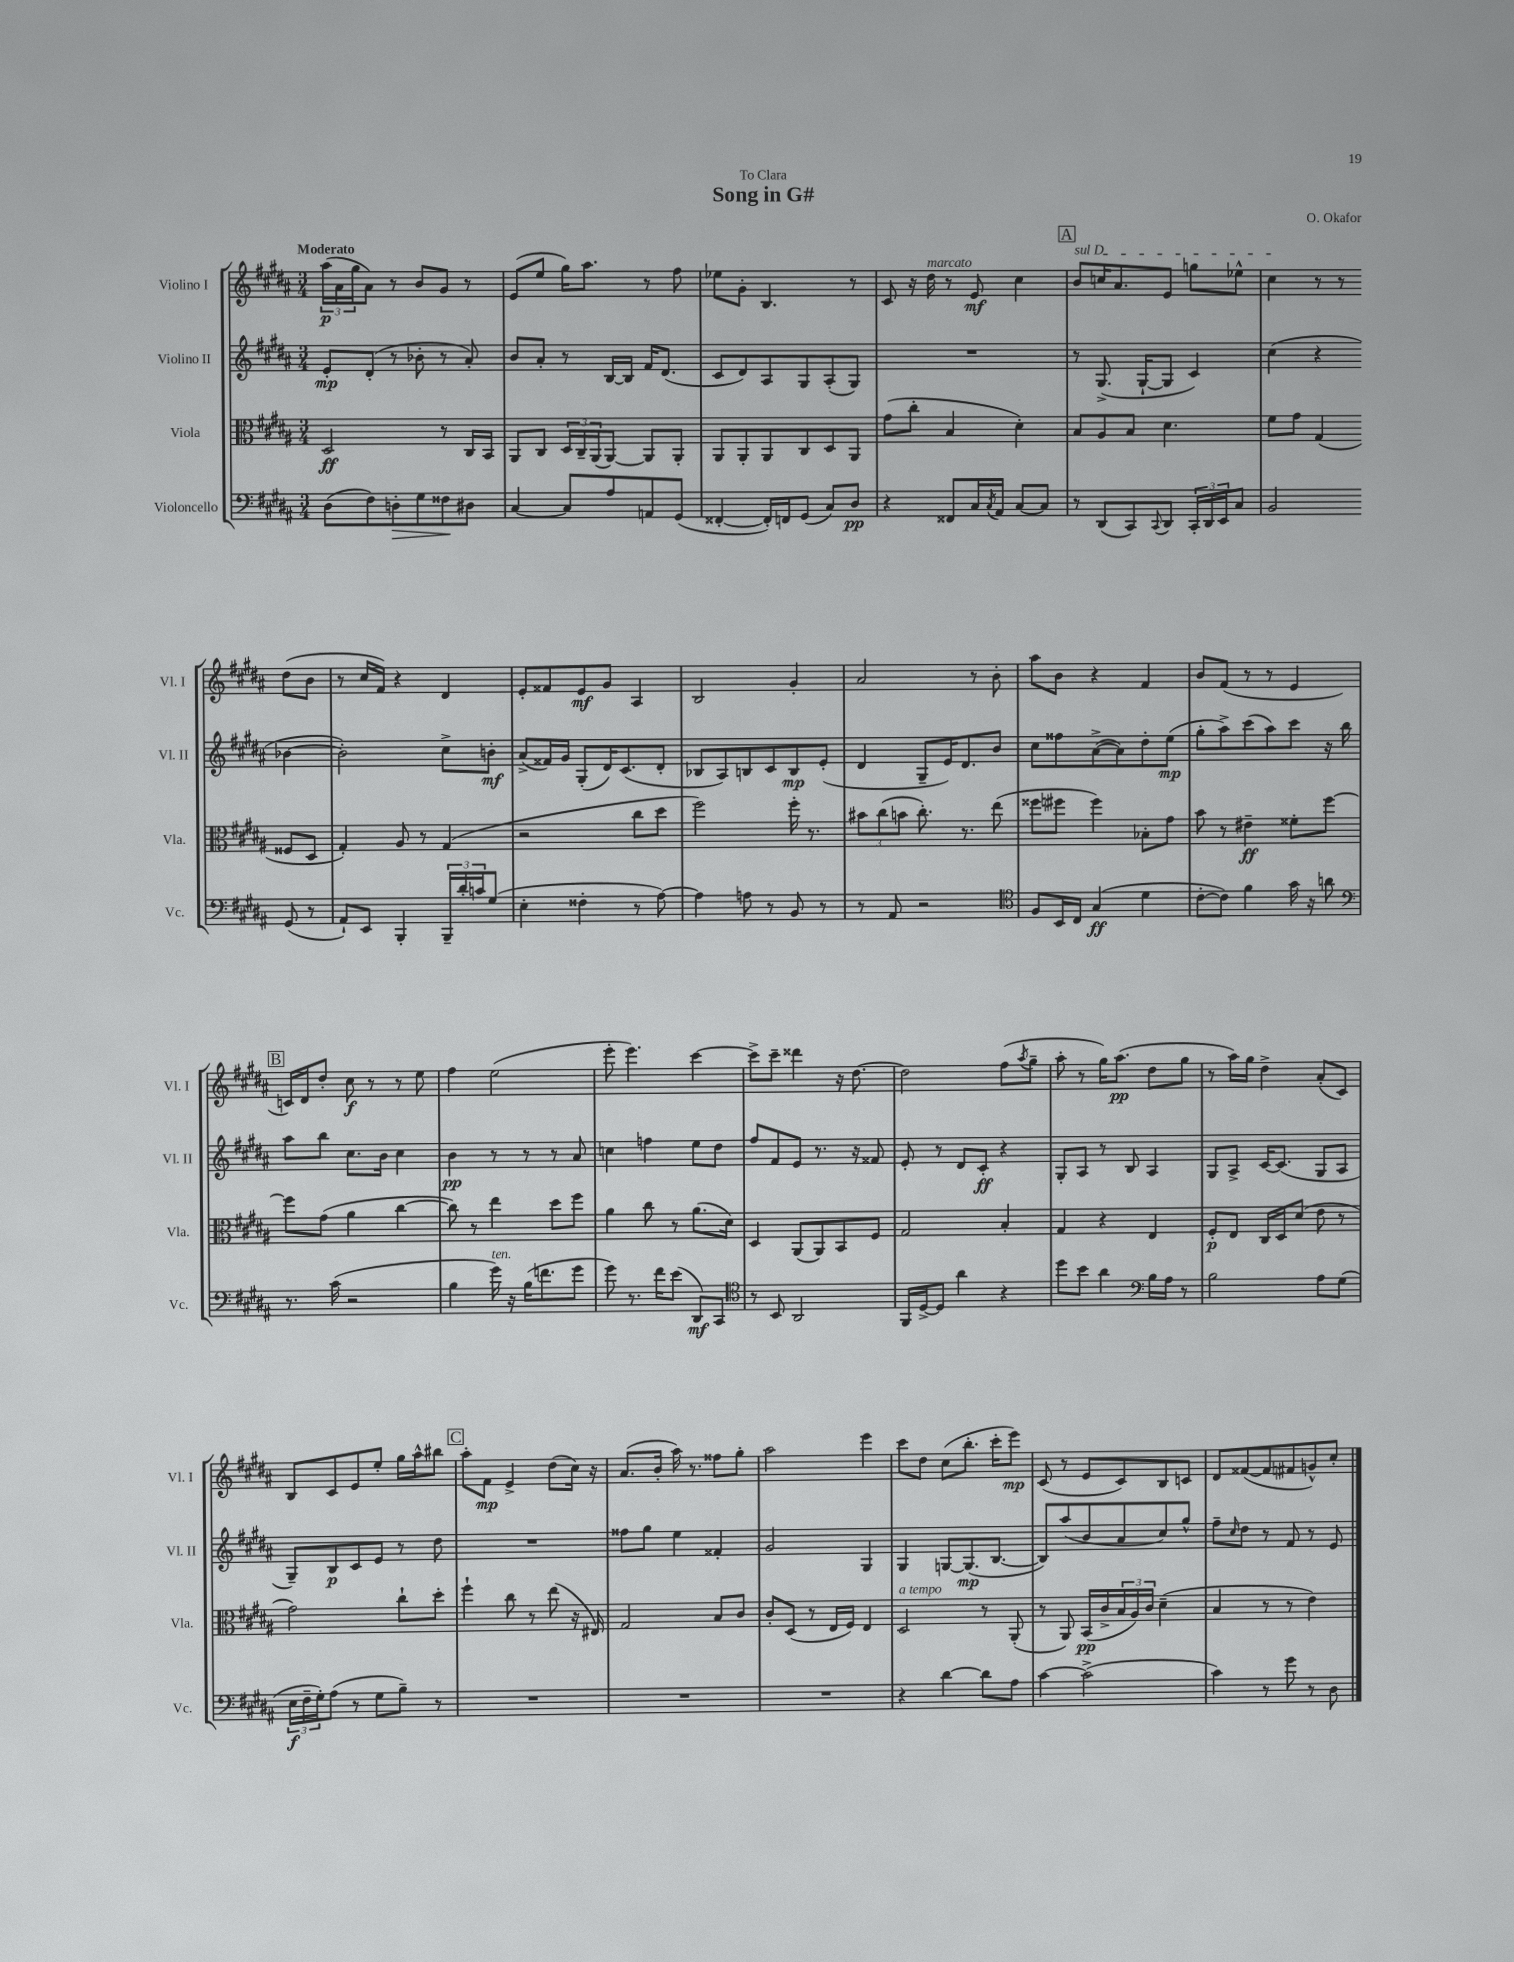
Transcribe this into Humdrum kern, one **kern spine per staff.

**kern	**kern	**kern	**kern
*staff4	*staff3	*staff2	*staff1
*clefF4	*clefC3	*clefG2	*clefG2
*k[f#c#g#d#a#]	*k[f#c#g#d#a#]	*k[f#c#g#d#a#]	*k[f#c#g#d#a#]
*M3/4	*M3/4	*M3/4	*M3/4
(8D#	2D#	8e'	(24aa#
.	.	.	24a#
.	.	.	24gg#
8F#)	.	(8d#'	8a#)
8D'	.	8r	8r
8G#	.	8b-'	8b
8F##	8r	8r	8g#
8D#	16C#	8a#')	8r
.	16BB	.	.
=	=	=	=
[4C#	8AA#	8b	(8e
.	8C#	8a#'	8ee
8C#]	24D#	8r	16gg#)
.	24C#~	.	.
.	.	.	8.aa#
.	(24AA#	.	.
8A#	[8AA#)	[16B	.
.	.	16B]	.
8AA	8AA#]	16f#	8r
.	.	(8.d#	.
(8GG#	8AA#'	.	8ff#
=	=	=	=
[4FF##'	8AA#	8c#	8ee-
.	8AA#'	8d#)	8g#'
16FF##'])	8AA#	8A#	4.B
16FF	.	.	.
(8GG#	8C#	8G#	.
8C#)	8D#	(8A#'	.
8D#	8AA#	8G#)	8r
=	=	=	=
4r	(8g#	2.r	8c#
.	8cc#'	.	16r
.	.	.	16dd#
8FF##	4B	.	8r
16C#	.	.	8e
8qC#	.	.	.
16AA#	.	.	.
[8C#	4d#')	.	4cc#
8C#]	.	.	.
=	=	=	=
8r	8B	8r	8b
(8DD#	8A#	(8.G#^	16cc
.	.	.	8.a#
8CC#)	8B	.	.
.	.	[16G#`	.
8qqCC#	.	.	.
8DD#	4.d#	8G#]	8e
24CC#'	.	4c#)	8gg
24DD#	.	.	.
24EE	.	.	.
8C#	.	.	8ee-^^
=	=	=	=
2BB	8f#	(4cc#	4cc#
.	8g#	.	.
.	(4G#	4r	8r
.	.	.	8r
(8GG#	8F##	[4b-	(8dd#
8r	8D#	.	8b
=	=	=	=
8AA#`)	4G#')	2b-'])	8r
8EE	.	.	16cc#
.	.	.	16f#)
4BBB'	8A#	.	4r
.	8r	.	.
24BBB~	(4G#	8cc#^	4d#
24d#'	.	.	.
24c	.	.	.
(8G#	.	8b'	.
=	=	=	=
4E'	2r	(8a#^	8e'
.	.	16f##)	8f##
.	.	16g#	.
4F##'	.	(8G#'	8e
.	.	16d#)	8g#
.	.	(8.c#	.
8r	8cc#	.	4A#
[8A#)	8dd#	8d#'	.
=	=	=	=
4A#]	2ff#)	8B-	2B
.	.	8A#)	.
8A	.	8B	.
8r	.	8c#	.
8BB	16ff#'	8B	4g#'
.	8.r	.	.
8r	.	(8e'	.
=	=	=	=
8r	12b#	4d#	2a#
.	(12cc#	.	.
8AA#	.	.	.
.	12b	.	.
2r	8.cc#')	8G#~	.
.	.	16e)	.
.	8.r	8.d#	.
.	.	.	8r
.	(8ee	8b	8b'
=	=	=	=
*clefC4	*	*	*
8F#	8ff##	8cc#	8aa#
16BB	8ff#	8ff##	8b
16C#	.	.	.
(4G#	4ff#)	([8a#^	4r
.	.	8a#])	.
4d#	8B-'	8dd#'	4f#
.	8g#	(8ee	.
=	=	=	=
[8c#'	8b	8gg#'	8b
8c#])	8r	8aa#^)	(8f#
4f#	4e#~	(8ccc#	8r
.	.	8aa#)	8r
16g#	8f##'	8ccc#	4e
16r	.	.	.
8a	[8ff#	16r	.
.	.	16bb	.
=	=	=	=
*clefF4	*	*	*
8.r	8ff#]	8aa#	16c)
.	.	.	16d#
.	(8g#	8bb	8dd#'
(16c#	.	.	.
2r	4a#	8.cc#	8cc#
.	.	.	8r
.	.	16b	.
.	[4cc#	4cc#	8r
.	.	.	8ee
=	=	=	=
4B	8cc#])	4b	4ff#
.	8r	.	.
16g#)	4ee	8r	(2ee
16r	.	.	.
(16B	.	8r	.
8.f	.	.	.
.	8dd#	8r	.
8g#	8ff#	8a#	.
=	=	=	=
8g#)	4a#	4cc	8eee'
8.r	.	.	4.eee)
.	8cc#	4ff	.
16f#	.	.	.
(8e	8r	.	.
8DD#)	(8.a#	8ee	[4ccc#
8CC#	.	8dd#	.
.	16d#)	.	.
=	=	=	=
*clefC4	*	*	*
8r	4D#	8ff#	8ccc#^]
8BB	.	8f#	8ccc#~
2AA#	(8AA#	8e	4ddd##
.	8AA#)	8.r	.
.	8BB	.	16r
.	.	16r	[8.dd#
.	8F#	8f##	.
=	=	=	=
16FF#	2G#	8e'	2dd#]
[16D#^	.	.	.
8D#]	.	8r	.
4a#	.	8d#	.
.	.	8c#'	.
4r	4B'	4r	(8ff#
.	.	.	8qaa#
.	.	.	8gg#~
=	=	=	=
8dd#	4G#	8G#'	8aa#'
8b	.	8A#	8r
4a#	4r	8r	16gg#)
.	.	.	(8.aa#
.	.	8B	.
*clefF4	*	*	*
16B	4E	4A#	8dd#
16A#	.	.	.
8r	.	.	8gg#
=	=	=	=
2B	8F#'	8G#	8r
.	8E	8A#^	16aa#)
.	.	.	16gg#
.	16C#	[16c#	4dd#^
.	16D#	(8.c#]	.
.	(8d#	.	.
8A#	8e	8G#	(8a#'
(8G#	8r	8A#	8c#)
=	=	=	=
24E	2g#)	8G#~)	8B
24F#~	.	.	.
24G#')	.	.	.
(8A#	.	8B	8c#
8r	.	8c#	8e
8G#	.	8e	8ee'
8B~)	8cc#`	8r	16gg#
.	.	.	16aa#^^
8r	8dd#'	8dd#	8bb#
=	=	=	=
2.r	4ff#`	2.r	8aa#'
.	.	.	8f#
.	8cc#	.	4e^
.	8r	.	.
.	(8ee	.	(8dd#
.	16r	.	16cc#)
.	16E#)	.	16r
=	=	=	=
2.r	2G#	8ff##	(8.a#
.	.	8gg#	.
.	.	.	16b'
.	.	4ee	16aa#)
.	.	.	8.r
.	8B	4f##'	8ff##
.	8c#	.	8gg#'
=	=	=	=
2.r	8c#'	2g#	2aa#
.	(8D#	.	.
.	8r	.	.
.	16E	.	.
.	16F#)	.	.
.	4E	4G#	4eee
=	=	=	=
4r	2D#	4G#	8ccc#
.	.	.	8dd#
[4d#	.	[8G	(8cc#
.	.	(8.G]	8.bb'
8d#]	8r	.	.
.	.	[8.B	16ccc#'
8A#	(8AA#'	.	8eee)
=	=	=	=
[4c#	8r	8B])	(8c#
.	8AA#)	(8aa#	8r
(2c#^]	(16BB	8b	8e
.	16c#^	.	.
.	24B	8a#	8c#)
.	24A#)	.	.
.	24c#	.	.
.	(4d#~	8cc#)	8B
.	.	8gg#^^	8c
=	=	=	=
4c#)	4B	8ff#~	8d#
.	.	16qqcc#	.
.	.	8dd#	([8f##
8r	8r	8r	8f##]
8g#	8r	8f#	8f#
8r	4e)	8r	8g^^)
8D#	.	8e	8cc#'
==	==	==	==
*-	*-	*-	*-
